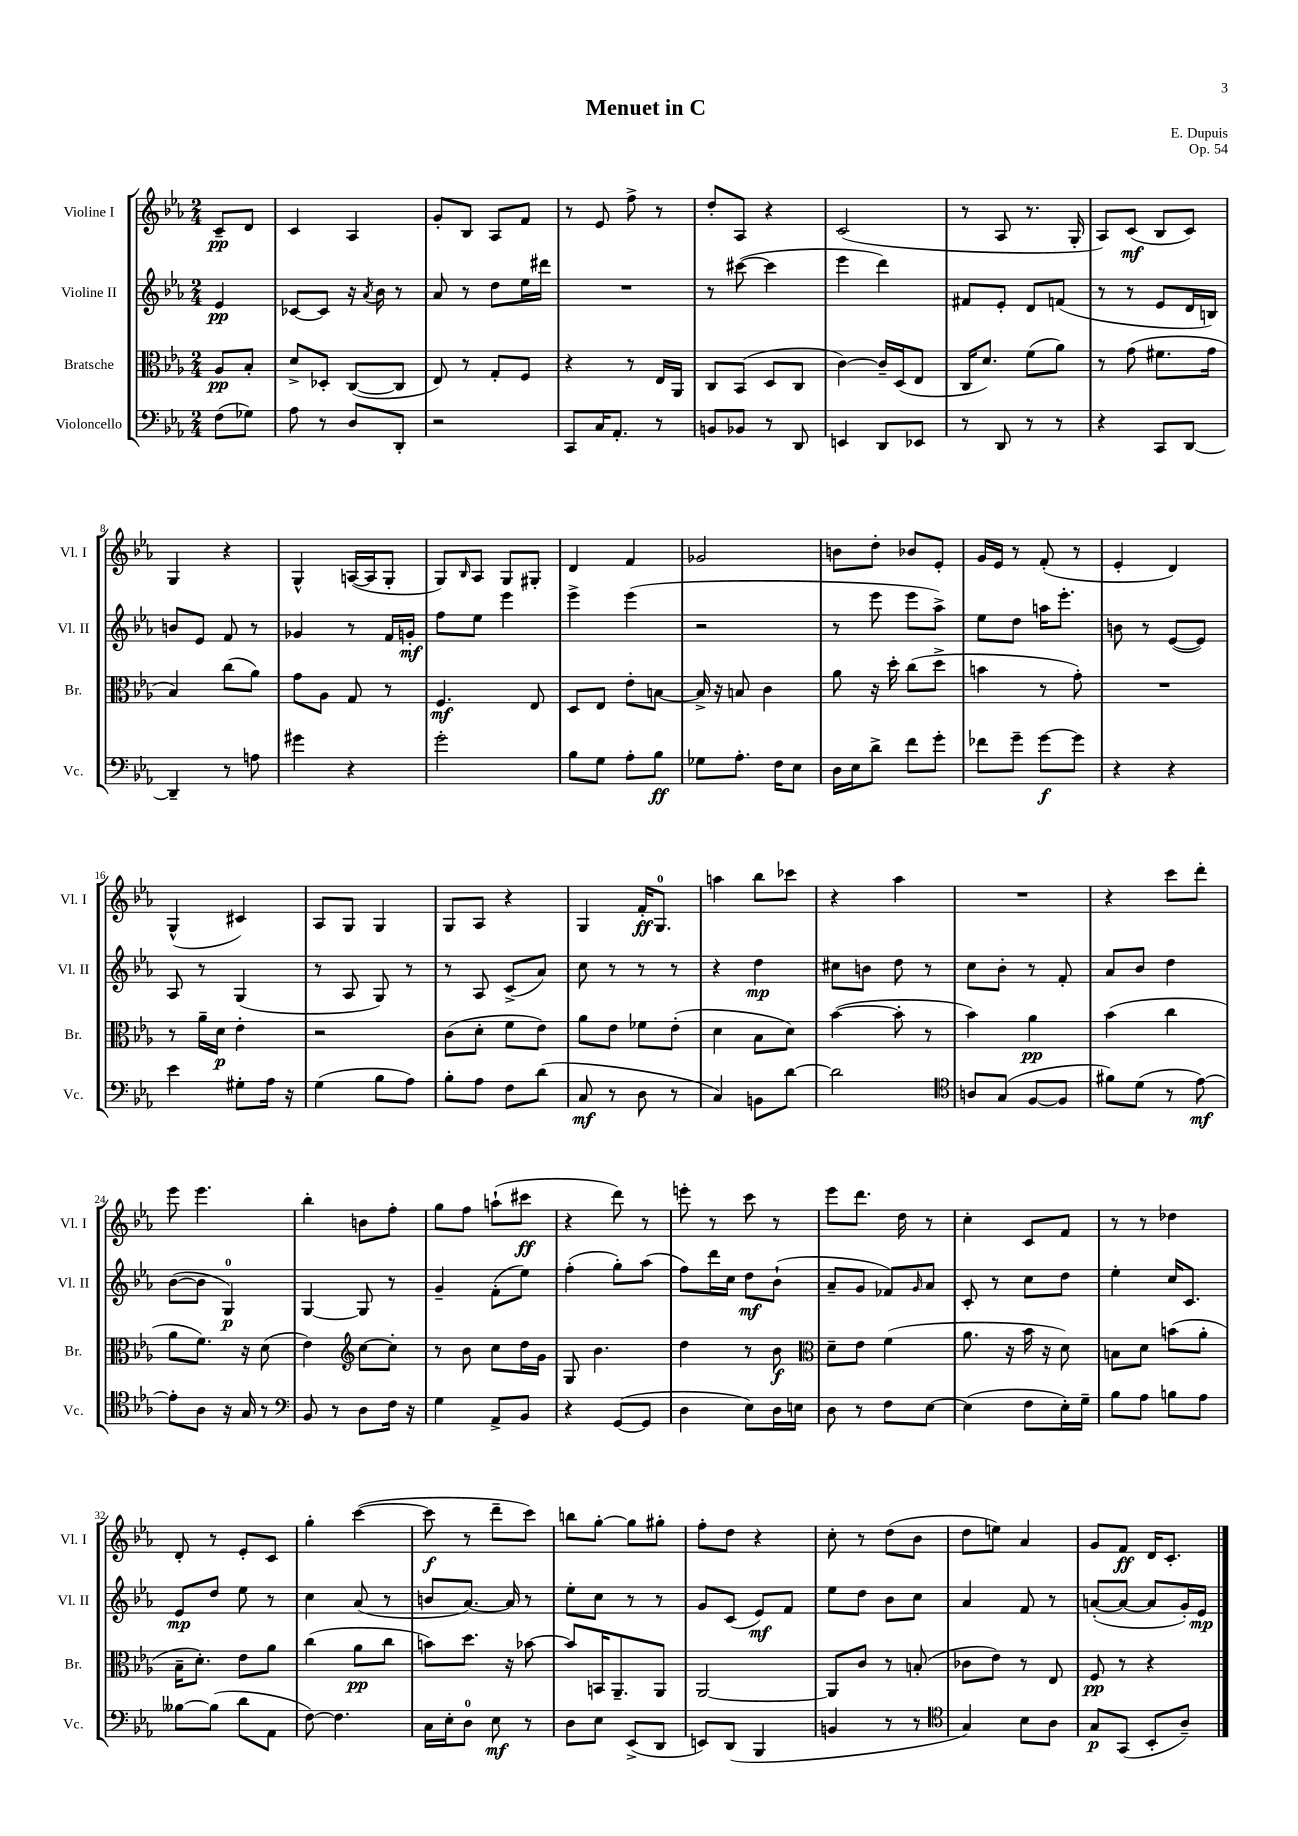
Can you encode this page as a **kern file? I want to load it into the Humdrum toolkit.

**kern	**dynam	**kern	**dynam	**kern	**dynam	**kern	**dynam
*part4	*part4	*part3	*part3	*part2	*part2	*part1	*part1
*staff4	*staff4	*staff3	*staff3	*staff2	*staff2	*staff1	*staff1
*I"Violoncello	*	*I"Bratsche	*	*I"Violine II	*	*I"Violine I	*
*I'Vc.	*	*I'Br.	*	*I'Vl. II	*	*I'Vl. I	*
*clefF4	*	*clefC3	*	*clefG2	*	*clefG2	*
*k[b-e-a-]	*	*k[b-e-a-]	*	*k[b-e-a-]	*	*k[b-e-a-]	*
*M2/4	*	*M2/4	*	*M2/4	*	*M2/4	*
=	=	=	=	=	=	=	=
(8F\L	.	8A-/L	pp	4e-/	pp	8c~/L	pp
8G-X\J)	.	8B-'/J	.	.	.	8d/J	.
=1	=1	=1	=1	=1	=1	=1	=1
8A-\	.	8d^/L	.	[8c-X/L	.	4c/	.
8r	.	8D-X'/J	.	8c-/J]	.	.	.
8D/L	.	([8C/L	.	16r	.	4A-/	.
.	.	.	.	8qa-/	.	.	.
.	.	.	.	16b-\	.	.	.
8DD'/J	.	8C/J]	.	8r	.	.	.
=2	=2	=2	=2	=2	=2	=2	=2
2r	.	8E-/)	.	8a-/	.	8g'/L	.
.	.	8r	.	8r	.	8B-/J	.
.	.	8G'/L	.	8dd\L	.	8A-/L	.
.	.	8F/J	.	16ee-\L	.	8f/J	.
.	.	.	.	16ddd#X\JJ	.	.	.
=3	=3	=3	=3	=3	=3	=3	=3
8CC/L	.	4r	.	2r	.	8r	.
16C/K	.	.	.	.	.	8e-/	.
8.AA-'/J	.	.	.	.	.	.	.
.	.	8r	.	.	.	8ff^\	.
8r	.	16E-/LL	.	.	.	8r	.
.	.	16AA-/JJ	.	.	.	.	.
=4	=4	=4	=4	=4	=4	=4	=4
8BBn/L	.	8C/L	.	8r	.	8dd'/L	.
8BB-X/J	.	(8BB-/J	.	([8ccc#X\	.	8A-/J	.
8r	.	8D/L	.	4ccc#\]	.	4r	.
8DD/	.	8C/J	.	.	.	.	.
=5	=5	=5	=5	=5	=5	=5	=5
4EEn/	.	[4c\)	.	4eee-\	.	(2c/	.
8DD/L	.	16c~/LL]	.	4ddd\)	.	.	.
.	.	(16D/J	.	.	.	.	.
8EE-X/J	.	8E-/J	.	.	.	.	.
=6	=6	=6	=6	=6	=6	=6	=6
8r	.	16C/KL	.	8f#X/L	.	8r	.
.	.	8.d/J)	.	.	.	.	.
8DD/	.	.	.	8e-'/J	.	8A-/	.
8r	.	(8f\L	.	8d/L	.	8.r	.
8r	.	8a-\J)	.	(8fn/J	.	.	.
.	.	.	.	.	.	16G'/	.
=7	=7	=7	=7	=7	=7	=7	=7
4r	.	8r	.	8r	.	8A-/L)	.
.	.	(8g\	.	8r	.	(8c/J	mf
8CC/L	.	8.f#X\L	.	8e-/L	.	8B-/L	.
[8DD/J	.	.	.	16d/L	.	8c/J)	.
.	.	16g\Jk	.	16Bn/JJ)	.	.	.
!!LO:LB:g=z
=8	=8	=8	=8	=8	=8	=8	=8
4DD~/]	.	4B-/)	.	8bn/L	.	4G/	.
.	.	.	.	8e-/J	.	.	.
8r	.	(8cc\L	.	8f/	.	4r	.
8An\	.	8a-\J)	.	8r	.	.	.
=9	=9	=9	=9	=9	=9	=9	=9
4g#X\	.	8g\L	.	4g-X/	.	4G^^/	.
.	.	8A-\J	.	.	.	.	.
4r	.	8G/	.	8r	.	([16An/LL	.
.	.	.	.	.	.	16A/J]	.
.	.	8r	.	16f/LL	.	8G'/J	.
.	.	.	.	16gn'/JJ	mf	.	.
=10	=10	=10	=10	=10	=10	=10	=10
2g'\	.	4.F/	mf	8ff\L	.	8G/L)	.
.	.	.	.	.	.	16qqB-/	.
.	.	.	.	8ee-\J	.	8A-/J	.
.	.	.	.	4eee-\	.	8G/L	.
.	.	8E-/	.	.	.	8G#X'/J	.
=11	=11	=11	=11	=11	=11	=11	=11
8B-\L	.	8D/L	.	4eee-^\	.	4d/	.
8G\J	.	8E-/J	.	.	.	.	.
8A-'\L	.	8e-'\L	.	(4eee-\	.	4f/	.
8B-\J	ff	[8Bn\J	.	.	.	.	.
=12	=12	=12	=12	=12	=12	=12	=12
8G-X\L	.	16B^/]	.	2r	.	2g-X/	.
.	.	16r	.	.	.	.	.
8.A-'\J	.	8Bn/	.	.	.	.	.
.	.	4c\	.	.	.	.	.
16F\KL	.	.	.	.	.	.	.
8E-\J	.	.	.	.	.	.	.
=13	=13	=13	=13	=13	=13	=13	=13
16D\LL	.	8a-\	.	8r	.	8bn\L	.
16E-\J	.	.	.	.	.	.	.
8d^\J	.	16r	.	8eee-\	.	8dd'\J	.
.	.	16dd'\	.	.	.	.	.
8f\L	.	(8cc\L	.	8eee-\L	.	8b-X/L	.
8g'\J	.	8dd^\J	.	8aa-^\J)	.	8e-'/J	.
=14	=14	=14	=14	=14	=14	=14	=14
8f-X\L	.	4bn\	.	8ee-\L	.	16g/LL	.
.	.	.	.	.	.	16e-/JJ	.
8g~\J	.	.	.	8dd\J	.	8r	.
[8g\L	f	8r	.	16aan\KL	.	(8f'/	.
.	.	.	.	8.eee-'\J	.	.	.
8g\J]	.	8g'\)	.	.	.	8r	.
=15	=15	=15	=15	=15	=15	=15	=15
4r	.	2r	.	8bn\	.	4e-'/	.
.	.	.	.	8r	.	.	.
4r	.	.	.	([8e-/L	.	4d/)	.
.	.	.	.	8e-/J])	.	.	.
!!LO:LB:g=z
=16	=16	=16	=16	=16	=16	=16	=16
4e-\	.	8r	.	8A-/	.	(4G^^/	.
.	.	16a-~\LL	.	8r	.	.	.
.	.	16d\JJ	p	.	.	.	.
8G#X'\L	.	4e-'\	.	(4G/	.	4c#X/)	.
16A-\Jk	.	.	.	.	.	.	.
16r	.	.	.	.	.	.	.
=17	=17	=17	=17	=17	=17	=17	=17
(4G\	.	2r	.	8r	.	8A-/L	.
.	.	.	.	8A-/	.	8G/J	.
8B-\L	.	.	.	8G/)	.	4G/	.
8A-\J)	.	.	.	8r	.	.	.
=18	=18	=18	=18	=18	=18	=18	=18
8B-'\L	.	(8c\L	.	8r	.	8G/L	.
8A-\J	.	8d'\J	.	8A-/	.	8A-/J	.
8F\L	.	8f\L	.	(8c^/L	.	4r	.
(8d\J	.	8e-\J)	.	8a-/J)	.	.	.
=19	=19	=19	=19	=19	=19	=19	=19
8C/	mf	8a-\L	.	8cc\	.	4G/	.
8r	.	8e-\J	.	8r	.	.	.
8D\	.	8f-X\L	.	8r	.	16f'/KL	ff
.	.	.	.	.	.	8.G/J	.
8r	.	(8e-'\J	.	8r	.	.	.
=20	=20	=20	=20	=20	=20	=20	=20
4C/)	.	4d\	.	4r	.	4aan\	.
8BBn\L	.	8B-\L	.	4dd\	mp	8bb-\L	.
[8d\J	.	8d\J)	.	.	.	8ccc-X\J	.
=21	=21	=21	=21	=21	=21	=21	=21
2d\]	.	([4b-\	.	8cc#X\L	.	4r	.
.	.	.	.	8bn\J	.	.	.
.	.	8b-'\]	.	8dd\	.	4aa-\	.
.	.	8r	.	8r	.	.	.
=22	=22	=22	=22	=22	=22	=22	=22
*clefC4	*	*	*	*	*	*	*
8An/L	.	4b-\)	.	8cc\L	.	2r	.
(8G/J	.	.	.	8b-'\J	.	.	.
[8F/L	.	4a-\	pp	8r	.	.	.
8F/J]	.	.	.	8f'/	.	.	.
=23	=23	=23	=23	=23	=23	=23	=23
8f#X\L)	.	(4b-\	.	8a-/L	.	4r	.
(8d\J	.	.	.	8b-/J	.	.	.
8r	.	4cc\	.	4dd\	.	8ccc\L	.
[8e-\)	mf	.	.	.	.	8ddd'\J	.
!!LO:LB:g=z
=24	=24	=24	=24	=24	=24	=24	=24
8e-'\L]	.	8a-\L	.	([8b-\L	.	8eee-\	.
8A-\J	.	8.f\J)	.	8b-\J]	.	4.eee-\	.
16r	.	.	.	4G/)	p	.	.
16G/	.	16r	.	.	.	.	.
8r	.	(8d\	.	.	.	.	.
=25	=25	=25	=25	=25	=25	=25	=25
*clefF4	*	*	*	*	*	*	*
8BB-/	.	4e-\)	.	[4G/	.	4bb-'\	.
8r	.	.	.	.	.	.	.
*	*	*clefG2	*	*	*	*	*
8D\L	.	[8cc\L	.	8G/]	.	8bn\L	.
16F\Jk	.	8cc'\J]	.	8r	.	8ff'\J	.
16r	.	.	.	.	.	.	.
=26	=26	=26	=26	=26	=26	=26	=26
4G\	.	8r	.	4g~/	.	8gg\L	.
.	.	8b-\	.	.	.	8ff\J	.
8AA-^/L	.	8cc\L	.	(8f'\L	.	(8aan`\L	.
8BB-/J	.	16dd\L	.	8ee-\J)	.	8ccc#X\J	ff
.	.	16g\JJ	.	.	.	.	.
=27	=27	=27	=27	=27	=27	=27	=27
4r	.	8G/	.	(4ff'\	.	4r	.
.	.	4.b-\	.	.	.	.	.
([8GG/L	.	.	.	8gg'\L)	.	8ddd\)	.
8GG/J]	.	.	.	(8aa-\J	.	8r	.
=28	=28	=28	=28	=28	=28	=28	=28
4D\	.	4dd\	.	8ff\L)	.	8eeen'\	.
.	.	.	.	16ddd\L	.	8r	.
.	.	.	.	16cc\JJ	.	.	.
8E-\L)	.	8r	.	8dd\L	mf	8ccc\	.
16D\L	.	8b-\	f	(8b-`\J	.	8r	.
16En\JJ	.	.	.	.	.	.	.
=29	=29	=29	=29	=29	=29	=29	=29
*	*	*clefC3	*	*	*	*	*
8D\	.	8d~\L	.	8a-~/L	.	8eee-\L	.
8r	.	8e-\J	.	8g/J	.	8.ddd\J	.
8F\L	.	(4f\	.	8f-X/L)	.	.	.
.	.	.	.	.	.	16dd\	.
.	.	.	.	16qqg/	.	.	.
[8E-\J	.	.	.	8a-/J	.	8r	.
=30	=30	=30	=30	=30	=30	=30	=30
(4E-\]	.	8.a-\	.	8c'/	.	4cc'\	.
.	.	.	.	8r	.	.	.
.	.	16r	.	.	.	.	.
8F\L	.	16b-\	.	8cc\L	.	8c/L	.
.	.	16r	.	.	.	.	.
16E-'\L)	.	8d\)	.	8dd\J	.	8f/J	.
16G~\JJ	.	.	.	.	.	.	.
=31	=31	=31	=31	=31	=31	=31	=31
8B-\L	.	8Bn\L	.	4ee-'\	.	8r	.
8A-\J	.	8d\J	.	.	.	8r	.
8Bn\L	.	(8bn\L	.	16cc/KL	.	4dd-X\	.
.	.	.	.	8.c/J	.	.	.
8A-\J	.	8a-'\J	.	.	.	.	.
!!LO:LB:g=z
=32	=32	=32	=32	=32	=32	=32	=32
[8B--X\L	.	16B-~\KL	.	8e-/L	mp	8d'/	.
.	.	8.d'\J)	.	.	.	.	.
(8B--\J]	.	.	.	8dd/J	.	8r	.
8d\L	.	8e-\L	.	8ee-\	.	8e-'/L	.
8AA-\J	.	8a-\J	.	8r	.	8c/J	.
=33	=33	=33	=33	=33	=33	=33	=33
[8F\)	.	(4cc\	.	4cc\	.	4gg'\	.
4.F\]	.	.	.	.	.	.	.
.	.	8a-\L	pp	(8a-/	.	([4ccc\	.
.	.	8cc\J	.	8r	.	.	.
=34	=34	=34	=34	=34	=34	=34	=34
16C\LL	.	8bn\L)	.	8bn/L	.	8ccc\]	f
16E-'\J	.	.	.	.	.	.	.
8D\J	.	8.dd\J	.	[8.a-/J)	.	8r	.
8E-\	mf	.	.	.	.	8ddd~\L	.
.	.	16r	.	16a-/]	.	.	.
8r	.	[8b-X\	.	8r	.	8ccc\J)	.
=35	=35	=35	=35	=35	=35	=35	=35
8D\L	.	8b-/L]	.	8ee-'\L	.	8bbn\L	.
8E-\J	.	16BBn/K	.	8cc\J	.	[8gg'\J	.
.	.	8.AA-~/	.	.	.	.	.
(8EE-^/L	.	.	.	8r	.	8gg\L]	.
8DD/J	.	8AA-/J	.	8r	.	8gg#X'\J	.
=36	=36	=36	=36	=36	=36	=36	=36
8EEn/L)	.	[2AA-/	.	8g/L	.	8ff'\L	.
(8DD/J	.	.	.	(8c/J	.	8dd\J	.
4BBB-/	.	.	.	8e-/L)	mf	4r	.
.	.	.	.	8f/J	.	.	.
=37	=37	=37	=37	=37	=37	=37	=37
4BBn/	.	8AA-/L]	.	8ee-\L	.	8cc'\	.
.	.	8c/J	.	8dd\J	.	8r	.
8r	.	8r	.	8b-\L	.	(8dd\L	.
8r	.	(8Bn'/	.	8cc\J	.	8b-\J	.
=38	=38	=38	=38	=38	=38	=38	=38
*clefC4	*	*	*	*	*	*	*
4G/)	.	8c-X\L	.	4a-/	.	8dd\L	.
.	.	8e-\J)	.	.	.	8een\J)	.
8B-\L	.	8r	.	8f/	.	4a-/	.
8A-\J	.	8E-/	.	8r	.	.	.
=39	=39	=39	=39	=39	=39	=39	=39
8G/L	p	8F/	pp	([8an'/L	.	8g/L	.
(8GG/J	.	8r	.	8a/J_	.	8f/J	ff
8BB-'/L	.	4r	.	8a/L]	.	16d/KL	.
.	.	.	.	.	.	8.c'/J	.
8A-~/J)	.	.	.	16g'/L)	.	.	.
.	.	.	.	16e-/JJ	mp	.	.
==	==	==	==	==	==	==	==
*-	*-	*-	*-	*-	*-	*-	*-
